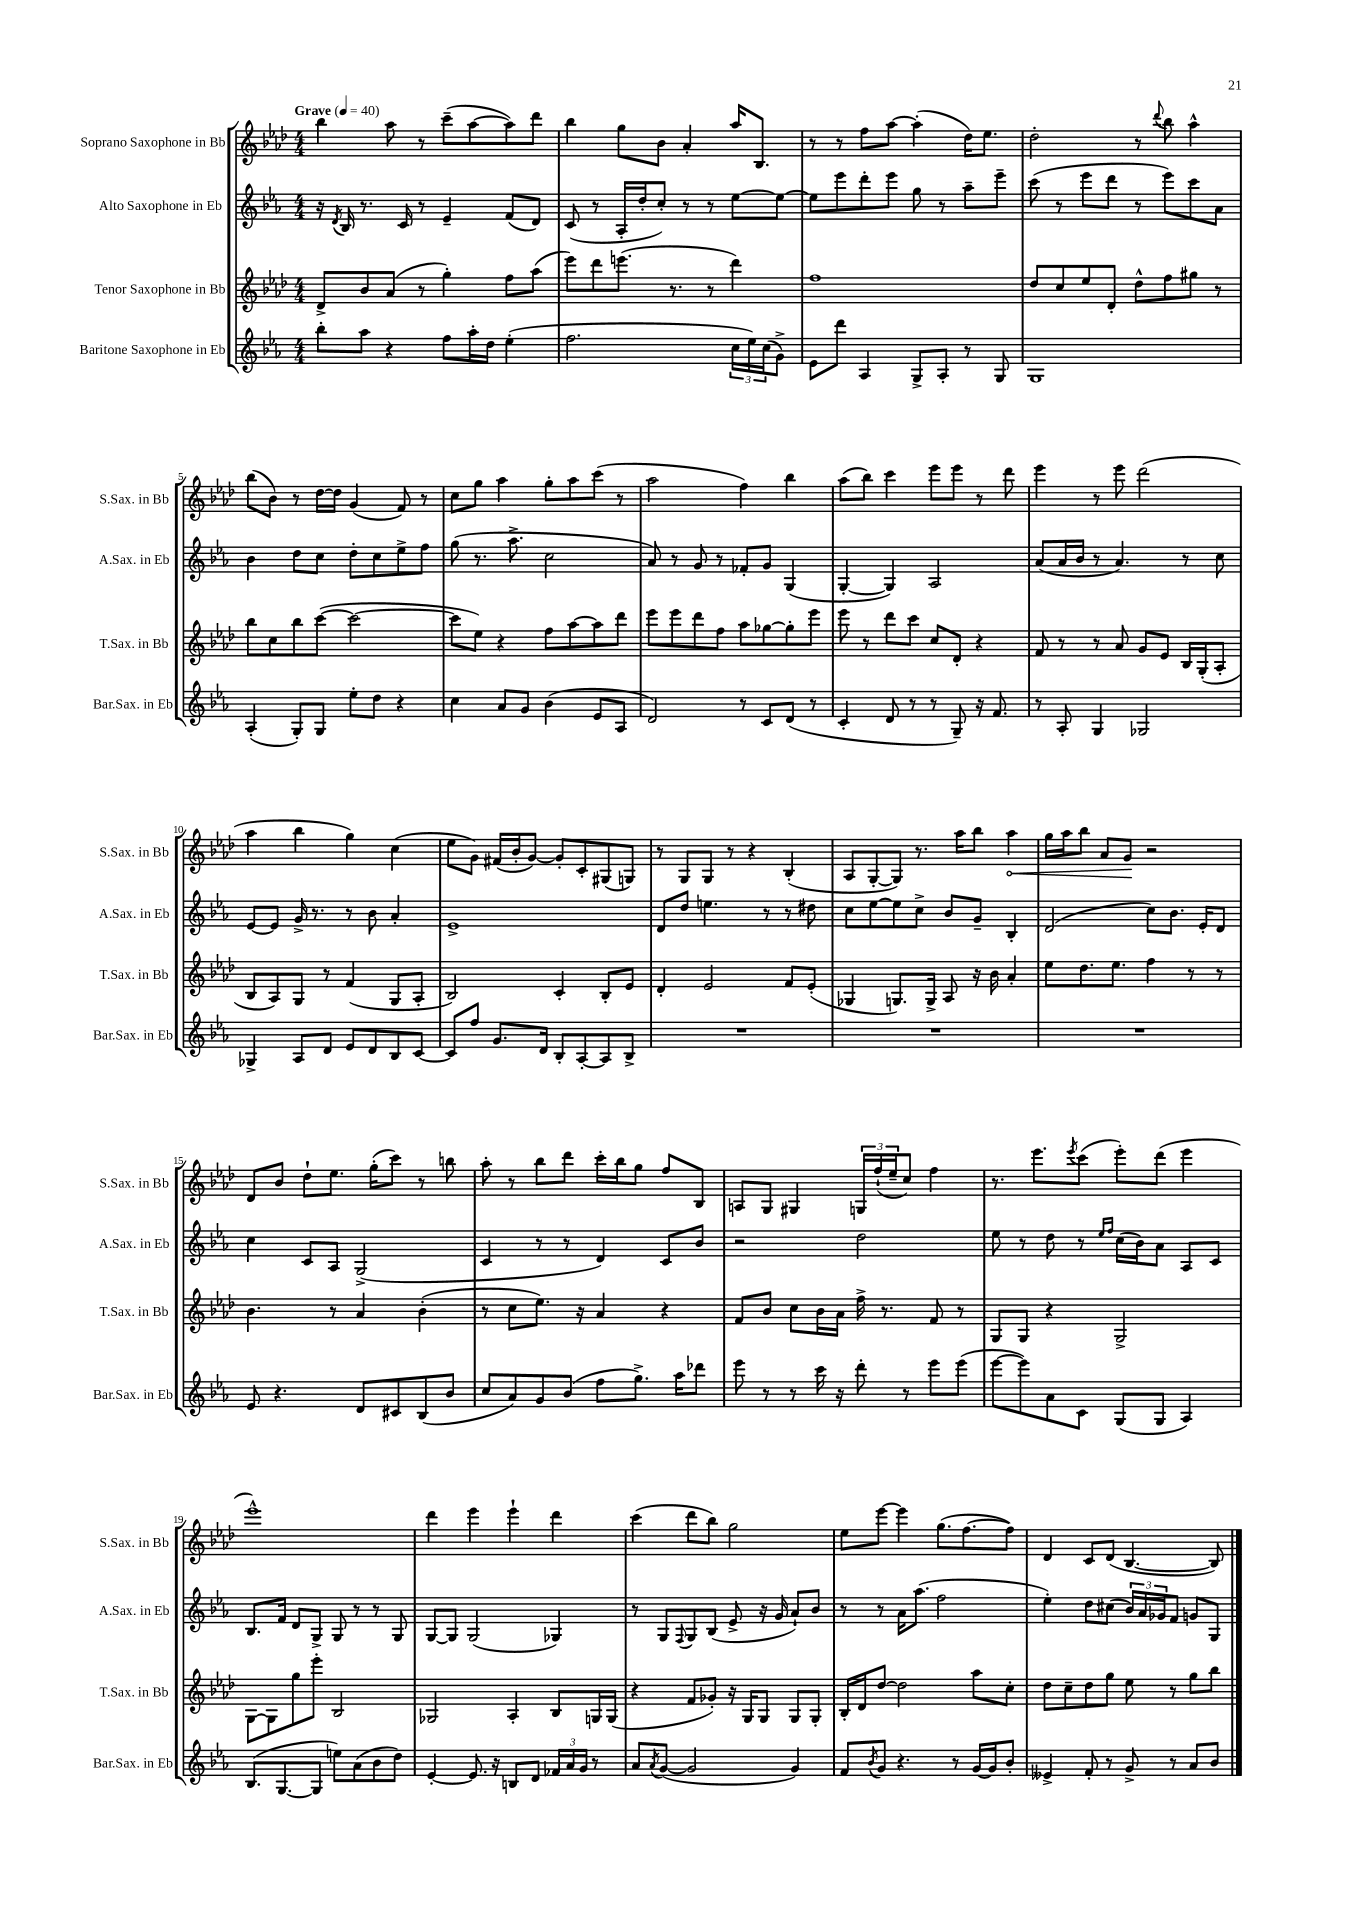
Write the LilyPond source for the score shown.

<<
\new StaffGroup <<
\new Staff = "s0" \with { instrumentName = "Soprano Saxophone in Bb" shortInstrumentName = "S.Sax. in Bb" } {
    \clef treble \key aes \major \numericTimeSignature \time 4/4 \tempo "Grave" 4 = 40
    bes''4 aes''8 r8 c'''8--( aes''8~ aes''8) des'''8 |
    bes''4 g''8 bes'8 aes'4-. aes''16 bes8. |
    r8 r8 f''8 aes''8~ aes''4-.( des''16) ees''8. |
    des''2-. r8 \appoggiatura { des'''8 } bes''8 aes''4-^ |
    bes''8( bes'8) r8 des''16~ des''16 g'4( f'8) r8 |
    c''8 g''8 aes''4 g''8-. aes''8 c'''8( r8 |
    aes''2 f''4) bes''4 |
    aes''8( bes''8) c'''4 ees'''8 ees'''8 r8 des'''8 |
    ees'''4 r8 ees'''8 des'''2( |
    aes''4 bes''4 g''4) c''4( |
    ees''8 g'8) fis'16( bes'16-. g'8~) g'8-. c'8-. gis8( g8) |
    r8 g8 g8 r8 r4 bes4-.( |
    aes8 g8~-. g8) r8. aes''16 bes''8 \once \override Hairpin.circled-tip = ##t aes''4\< |
    g''16 aes''16 bes''8 aes'8 g'8\! r2 |
    des'8 bes'8 des''8-! ees''8. g''16-.( c'''8) r8 b''8 |
    aes''8-. r8 bes''8 des'''8 c'''16-. bes''16 g''8 f''8 bes8 |
    a8 g8 gis4 \tuplet 3/2 { g16 f''16-!( ees''16-- } c''8) f''4 |
    r8. ees'''8. \acciaccatura { ees'''8 } c'''8( ees'''8-.) des'''8( ees'''4 |
    ees'''1-^) |
    des'''4 ees'''4 ees'''4-! des'''4 |
    c'''4( des'''8 bes''8) g''2 |
    ees''8 ees'''8~ ees'''4 g''8.( f''8.~ f''8) |
    des'4 c'8 des'8( bes4.~ bes8) \bar "|." |
}
\new Staff = "s1" \with { instrumentName = "Alto Saxophone in Eb" shortInstrumentName = "A.Sax. in Eb" } {
    \clef treble \key ees \major \numericTimeSignature \time 4/4
    r16 \acciaccatura { d'8 } bes16 r8. c'16 r8 ees'4-- f'8( d'8) |
    c'8( r8 aes16-. d''16-. c''8-.) r8 r8 ees''8~ ees''8~ |
    ees''8 ees'''8 d'''8-. ees'''8 g''8 r8 aes''8-- ees'''8-- |
    c'''8( r8 ees'''8 d'''8 r8 ees'''8) c'''8 aes'8 |
    bes'4 d''8 c''8 d''8-. c''8 ees''8-> f''8 |
    g''8( r8. aes''8.-> c''2 |
    aes'8) r8 g'8 r8 fes'8-. g'8 g4( |
    g4~-. g4) aes2 |
    aes'8( aes'16 bes'16 r8 aes'4.) r8 c''8 |
    ees'8~ ees'8 g'16-> r8. r8 bes'8 aes'4-. |
    ees'1-> |
    d'8 d''8 e''4. r8 r8 dis''8 |
    c''8 ees''8~ ees''8 c''8-> bes'8 g'8-- bes4-. |
    d'2( c''8) bes'8. ees'16-. d'8 |
    c''4 c'8 aes8 g2->( |
    c'4 r8 r8 d'4) c'8 bes'8 |
    r2 d''2 |
    ees''8 r8 d''8 r8 \grace { ees''16 f''16 } c''16( bes'16) aes'8 aes8 c'8 |
    bes8. f'16 d'8 g8-> g8 r8 r8 g8 |
    g8~ g8 g2( ges4) |
    r8 g8 \appoggiatura { f8 } g8 bes8( ees'8-> r16 g'16 aes'8-!) bes'8 |
    r8 r8 aes'16 aes''8.( f''2 |
    ees''4-.) d''8 cis''8( \tuplet 3/2 { bes'16) aes'16 ges'16 } f'8 g'8 g8 \bar "|." |
}
\new Staff = "s2" \with { instrumentName = "Tenor Saxophone in Bb" shortInstrumentName = "T.Sax. in Bb" } {
    \clef treble \key aes \major \numericTimeSignature \time 4/4
    des'8-> bes'8 aes'8( r8 g''4-.) f''8 aes''8( |
    ees'''8) des'''8 e'''8.( r8. r8 des'''4) |
    f''1 |
    des''8 c''8 ees''8 des'8-. des''8-^ f''8 gis''8 r8 |
    bes''8 c''8 bes''8 c'''8~( c'''2~ |
    c'''8 ees''8) r4 f''8 aes''8~ aes''8 des'''8 |
    ees'''8 ees'''8 des'''8 f''8 aes''8 ges''8~ ges''8-. ees'''8 |
    ees'''8 r8 des'''8 c'''8 c''8 des'8-. r4 |
    f'8 r8 r8 aes'8 g'8 ees'8 bes16 g16-.( aes8-. |
    bes8 aes8) g8 r8 f'4( g8 aes8-. |
    bes2) c'4-. bes8-. ees'8 |
    des'4-. ees'2 f'8 ees'8-.( |
    ges4 g8.) g16-> aes8 r16 bes'16 aes'4-. |
    ees''8 des''8. ees''8. f''4 r8 r8 |
    bes'4. r8 aes'4 bes'4-.( |
    r8 c''8 ees''8.) r16 aes'4 r4 |
    f'8 bes'8 c''8 bes'16 aes'16 f''16-> r8. f'8 r8 |
    g8 g8 r4 g2-> |
    g8~ g8 g''8 ees'''8-. bes2 |
    ges2 aes4-. bes8 g16 g16( |
    r4 f'8 ges'8-.) r16 g16 g8 g8 g8-. |
    bes16-. des'16 des''8~ des''2 aes''8 c''8-. |
    des''8 c''8-- des''8 g''8 ees''8 r8 g''8 bes''8 \bar "|." |
}
\new Staff = "s3" \with { instrumentName = "Baritone Saxophone in Eb" shortInstrumentName = "Bar.Sax. in Eb" } {
    \clef treble \key ees \major \numericTimeSignature \time 4/4
    bes''8-. aes''8 r4 f''8 aes''16-. d''16 ees''4-.( |
    f''2. \tuplet 3/2 { c''16 ees''16) c''16( } g'8->) |
    ees'8 d'''8 aes4 g8-> aes8-. r8 g8 |
    g1 |
    aes4-.( g8-.) g8 ees''8-. d''8 r4 |
    c''4 aes'8 g'8 bes'4( ees'8 aes8 |
    d'2) r8 c'8 d'8( r8 |
    c'4-. d'8 r8 r8 g8--) r16 f'8. |
    r8 aes8-. g4 ges2 |
    ges4-> aes8 d'8 ees'8 d'8 bes8 c'8~ |
    c'8 f''8 g'8. d'16 bes8-. aes8~-. aes8 bes8-> |
    R1 |
    R1 |
    R1 |
    ees'8 r4. d'8 cis'8 bes8( bes'8 |
    c''8 aes'8) g'8 bes'8( f''8 g''8.->) aes''16 des'''8 |
    ees'''8 r8 r8 c'''16 r16 d'''8-. r8 ees'''8 ees'''8( |
    ees'''8~ ees'''8) aes'8 c'8 g8( g8 aes4) |
    bes8.( g8.~ g8 e''8) aes'8( bes'8 d''8) |
    ees'4~-. ees'8. r16 b8 d'8 \tuplet 3/2 { fes'16 aes'16 g'16 } r8 |
    aes'8 \acciaccatura { aes'8 } g'8~( g'2 g'4) |
    f'8 \acciaccatura { bes'8 } g'8 r4. r8 g'16~ g'16 bes'8-. |
    eeses'4-> f'8-. r8 g'8-> r8 aes'8 bes'8 \bar "|." |
}
>>
>>
